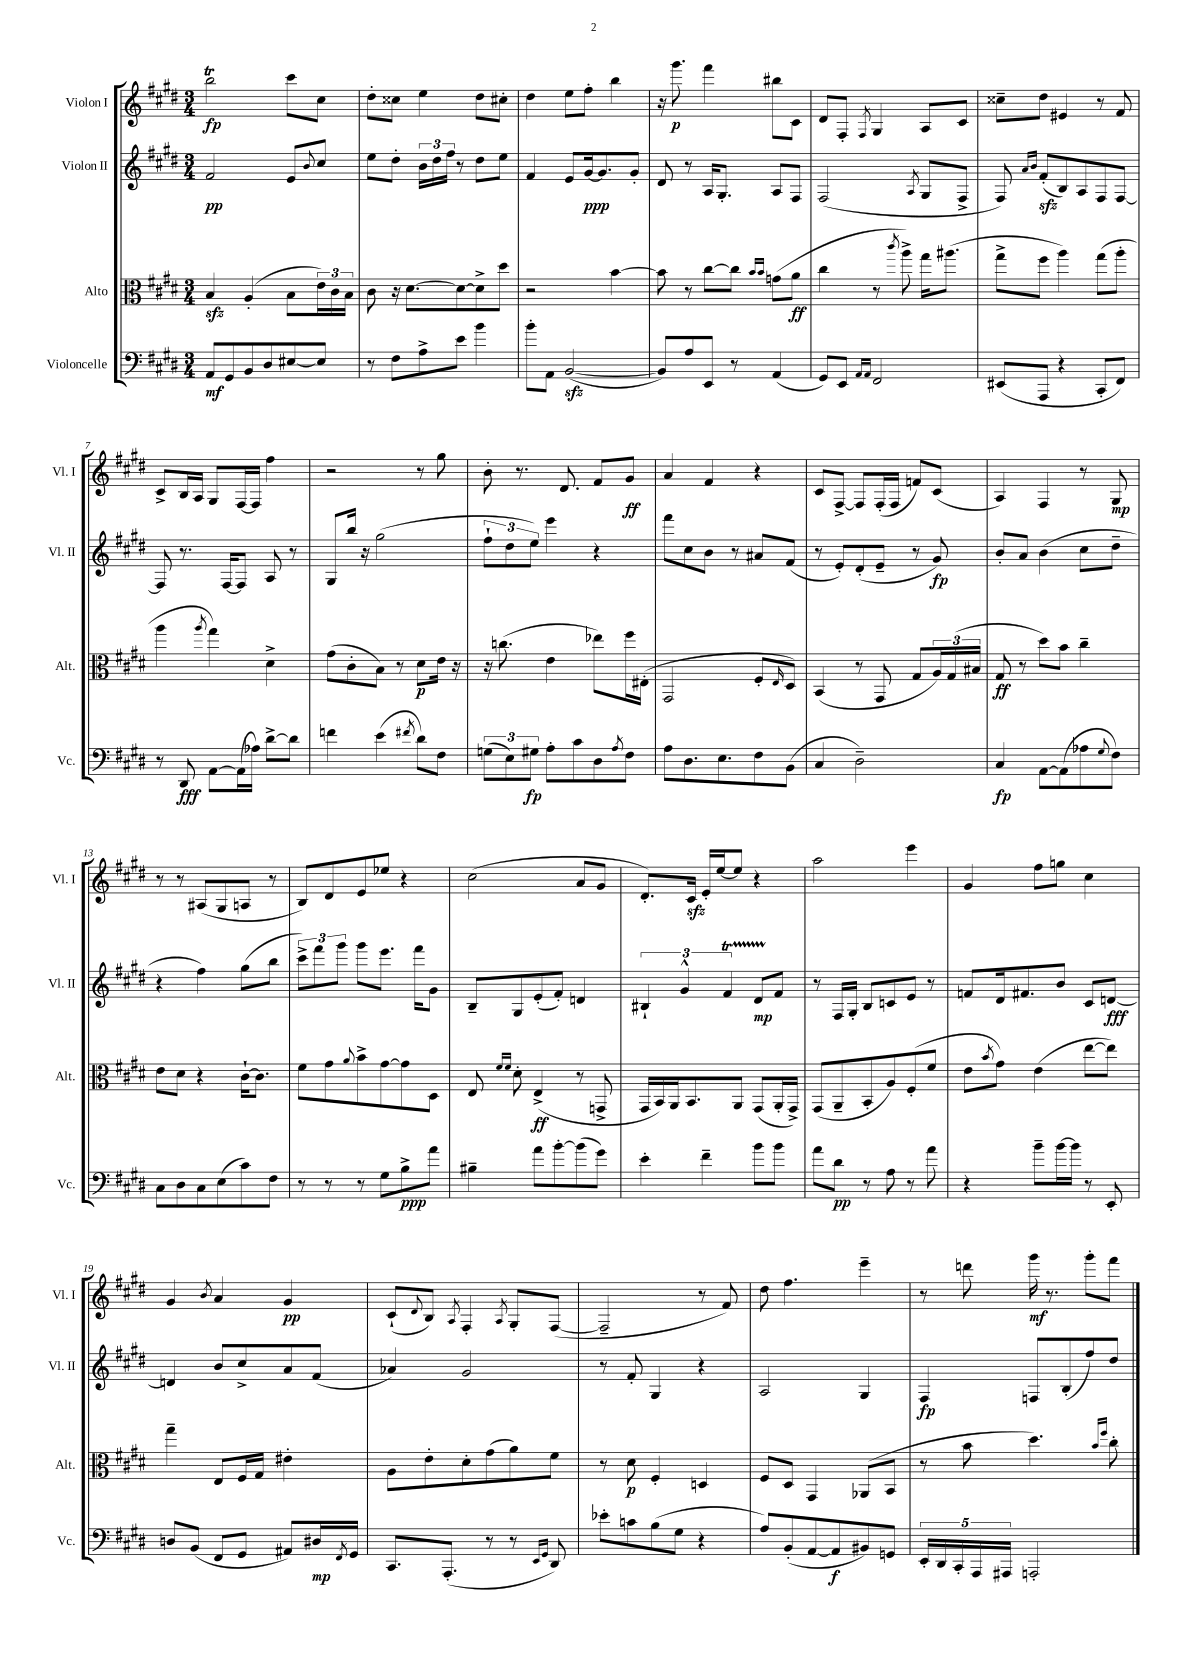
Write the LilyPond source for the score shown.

<<
\new StaffGroup <<
\new Staff = "s0" \with { instrumentName = "Violon I" shortInstrumentName = "Vl. I" } {
    \clef treble \key e \major \numericTimeSignature \time 3/4
    b''2\trill\fp cis'''8 cis''8 |
    dis''8-. cisis''8 e''4 dis''8 cis''8-. |
    dis''4 e''8 fis''8-. b''4 |
    r16 gis'''8.\p fis'''4 bis''8 cis'8 |
    dis'8 fis8-. \acciaccatura { fis8 } gis4 a8 cis'8 |
    cisis''8-- dis''8 eis'4 r8 fis'8 |
    cis'8-> b16 a16 gis8 fis16~ fis16 fis''4 |
    r2 r8 gis''8 |
    b'8-. r8. dis'8. fis'8 gis'8\ff |
    a'4 fis'4 r4 |
    cis'8 fis8~-> fis8 fis16-.( fis16 f'8) cis'8( |
    a4) fis4 r8 gis8\mp |
    r8 r8 ais8( gis8 a8 r8 |
    b8) dis'8 e'8 ees''8 r4 |
    cis''2( a'8 gis'8 |
    dis'8.-.) cis'16\sfz e'16-. e''16~ e''8 r4 |
    a''2 e'''4 |
    gis'4 fis''8 g''8 cis''4 |
    gis'4 \acciaccatura { b'8 } a'4 gis'4\pp |
    cis'8-!( \appoggiatura { dis'8 } b8) \acciaccatura { a8 } fis4-. \acciaccatura { a8 } gis8-. fis8~( |
    fis2-- r8 fis'8) |
    dis''8 fis''4. e'''4-- |
    r8 d'''8 gis'''16\mf r8. gis'''8-. fis'''8 \bar "|." |
}
\new Staff = "s1" \with { instrumentName = "Violon II" shortInstrumentName = "Vl. II" } {
    \clef treble \key e \major \numericTimeSignature \time 3/4
    fis'2\pp e'8 \appoggiatura { b'8 } cis''8 |
    e''8 dis''8-. \tuplet 3/2 { b'16 dis''16 fis''16 } r8 dis''8 e''8 |
    fis'4 e'8 gis'16~\ppp gis'8. gis'8-. |
    dis'8 r8 a16 gis8.-. a8 fis8 |
    fis2( \acciaccatura { a8 } gis8 fis8-> |
    fis8) \grace { a'16 b'16 } fis'8-.\sfz( b8) a8 fis8 fis8~ |
    fis8 r8. fis16~ fis8 a8 r8 |
    gis8 b''16 r16 gis''2( |
    \tuplet 3/2 { fis''8-! dis''8 e''8) } e'''4 r4 |
    fis'''8 cis''8 b'8 r8 ais'8 fis'8( |
    r8 e'8-.) dis'8-.( e'8-- r8 gis'8\fp) |
    b'8-. a'8 b'4( cis''8 dis''8-- |
    r4 fis''4) gis''8( b''8 |
    \tuplet 3/2 { cis'''8->) fis'''8 gis'''8 } gis'''8 e'''8. fis'''16 gis'8 |
    b8-- gis8 e'8-.( fis'8-.) d'4 |
    \tuplet 3/2 { bis4-! gis'4-^ fis'4\startTrillSpan } dis'8\mp fis'8\stopTrillSpan |
    r8 fis16 gis16-. b8 c'8 e'8 r8 |
    f'8 dis'16 fis'8. b'8 cis'8 d'8~\fff |
    d'4 b'8 cis''8-> a'8 fis'8( |
    aes'4) gis'2 |
    r8 fis'8-. gis4 r4 |
    a2 gis4 |
    fis4\fp f8 b8-.( fis''8) dis''8 \bar "|." |
}
\new Staff = "s2" \with { instrumentName = "Alto" shortInstrumentName = "Alt." } {
    \clef alto \key e \major \numericTimeSignature \time 3/4
    b4\sfz a4-.( b8 \tuplet 3/2 { e'16) cis'16 b16 } |
    cis'8 r16 dis'8.~ dis'8~ dis'8-> dis''8 |
    r2 b'4~ |
    b'8 r8 cis''8~ cis''8 \grace { b'16 b'16 } g'8( a'8\ff |
    cis''4 r8 \acciaccatura { cis'''8 } a''8->) gis''16 ais''8.( |
    gis''8-> fis''8 a''4) gis''8( a''8-. |
    a''4 \acciaccatura { a''8 } gis''4) dis'4-> |
    gis'8( cis'8-. b8) r8 dis'8\p e'16 r16 |
    r16 c''8.( e'4 ees''8) fis''16 eis16-.( |
    gis,2 fis8-. \grace { e16 } dis8) |
    b,4( r8 gis,8 gis8 \tuplet 3/2 { a16) gis16( bis16 } |
    gis8\ff r8 dis''8) b'8 cis''4-- |
    e'8 dis'8 r4 cis'16~-! cis'8. |
    fis'8 gis'8 \appoggiatura { a'8 } b'8-> gis'8~ gis'8 dis8 |
    e8 \grace { fis'16 fis'16 } dis'8-. e4->\ff( r8 g,8-> |
    gis,16 b,16) a,16 b,8. a,8 gis,8( a,16-. gis,16->) |
    gis,8( a,8-- b,8-. a8) fis8-.( fis'8 |
    e'8 \acciaccatura { b'8 } gis'8) e'4( e''8~ e''8) |
    gis''4-- e8 fis16 gis16 eis'4-. |
    a8 e'8-. dis'8-. gis'8( a'8) fis'8 |
    r8 dis'8\p fis4-. d4 |
    fis8 dis8 gis,4 aes,8( b,8 |
    r8 b'8 dis''4.) \grace { b'16 fis''16 } cis''8-. \bar "|." |
}
\new Staff = "s3" \with { instrumentName = "Violoncelle" shortInstrumentName = "Vc." } {
    \clef bass \key e \major \numericTimeSignature \time 3/4
    a,8\mf gis,8 b,8 dis8 eis8~ eis8 |
    r8 fis8 a8-> e'8 b'4 |
    b'8-. a,8 b,2~\sfz( |
    b,8) a8 e,8 r8 a,4( |
    gis,8) e,8 \grace { a,16 a,16 } fis,2 |
    eis,8( a,,8 r4 cis,8-. fis,8) |
    r8 dis,8\fff a,8~ a,16( aes16) dis'8~-> dis'8 |
    f'4 e'4( \acciaccatura { fis'8 } dis'8) fis8 |
    \tuplet 3/2 { g8( e8) gis8\fp } a8-. cis'8 dis8 \acciaccatura { a8 } fis8 |
    a8 dis8. e8. fis8 b,8( |
    cis4 dis2--) |
    cis4\fp a,8~ a,8( aes8 \appoggiatura { gis8 } fis8) |
    cis8 dis8 cis8 e8( cis'8) fis8 |
    r8 r8 r8 gis8 b8->\ppp a'8 |
    bis4-- a'8 b'8~-. b'8( gis'8) |
    e'4-. fis'4-- b'8 b'8 |
    a'8 dis'8\pp r8 a8 r8 a'8 |
    r4 b'8-- b'16~ b'16 r8 e,8-. |
    d8 b,8( fis,8 gis,8 ais,8) dis16\mp \acciaccatura { fis,8 } gis,16 |
    cis,8. a,,8.-.( r8 r8 \grace { e,16 gis,16 } dis,8) |
    ees'8-. c'8 b8( gis8 r4 |
    a8) b,8-.( a,8~ a,8\f bis,8) g,8 |
    \tuplet 5/4 { e,16-. dis,16 cis,16-. a,,16 ais,,16 } a,,2-. \bar "|." |
}
>>
>>
